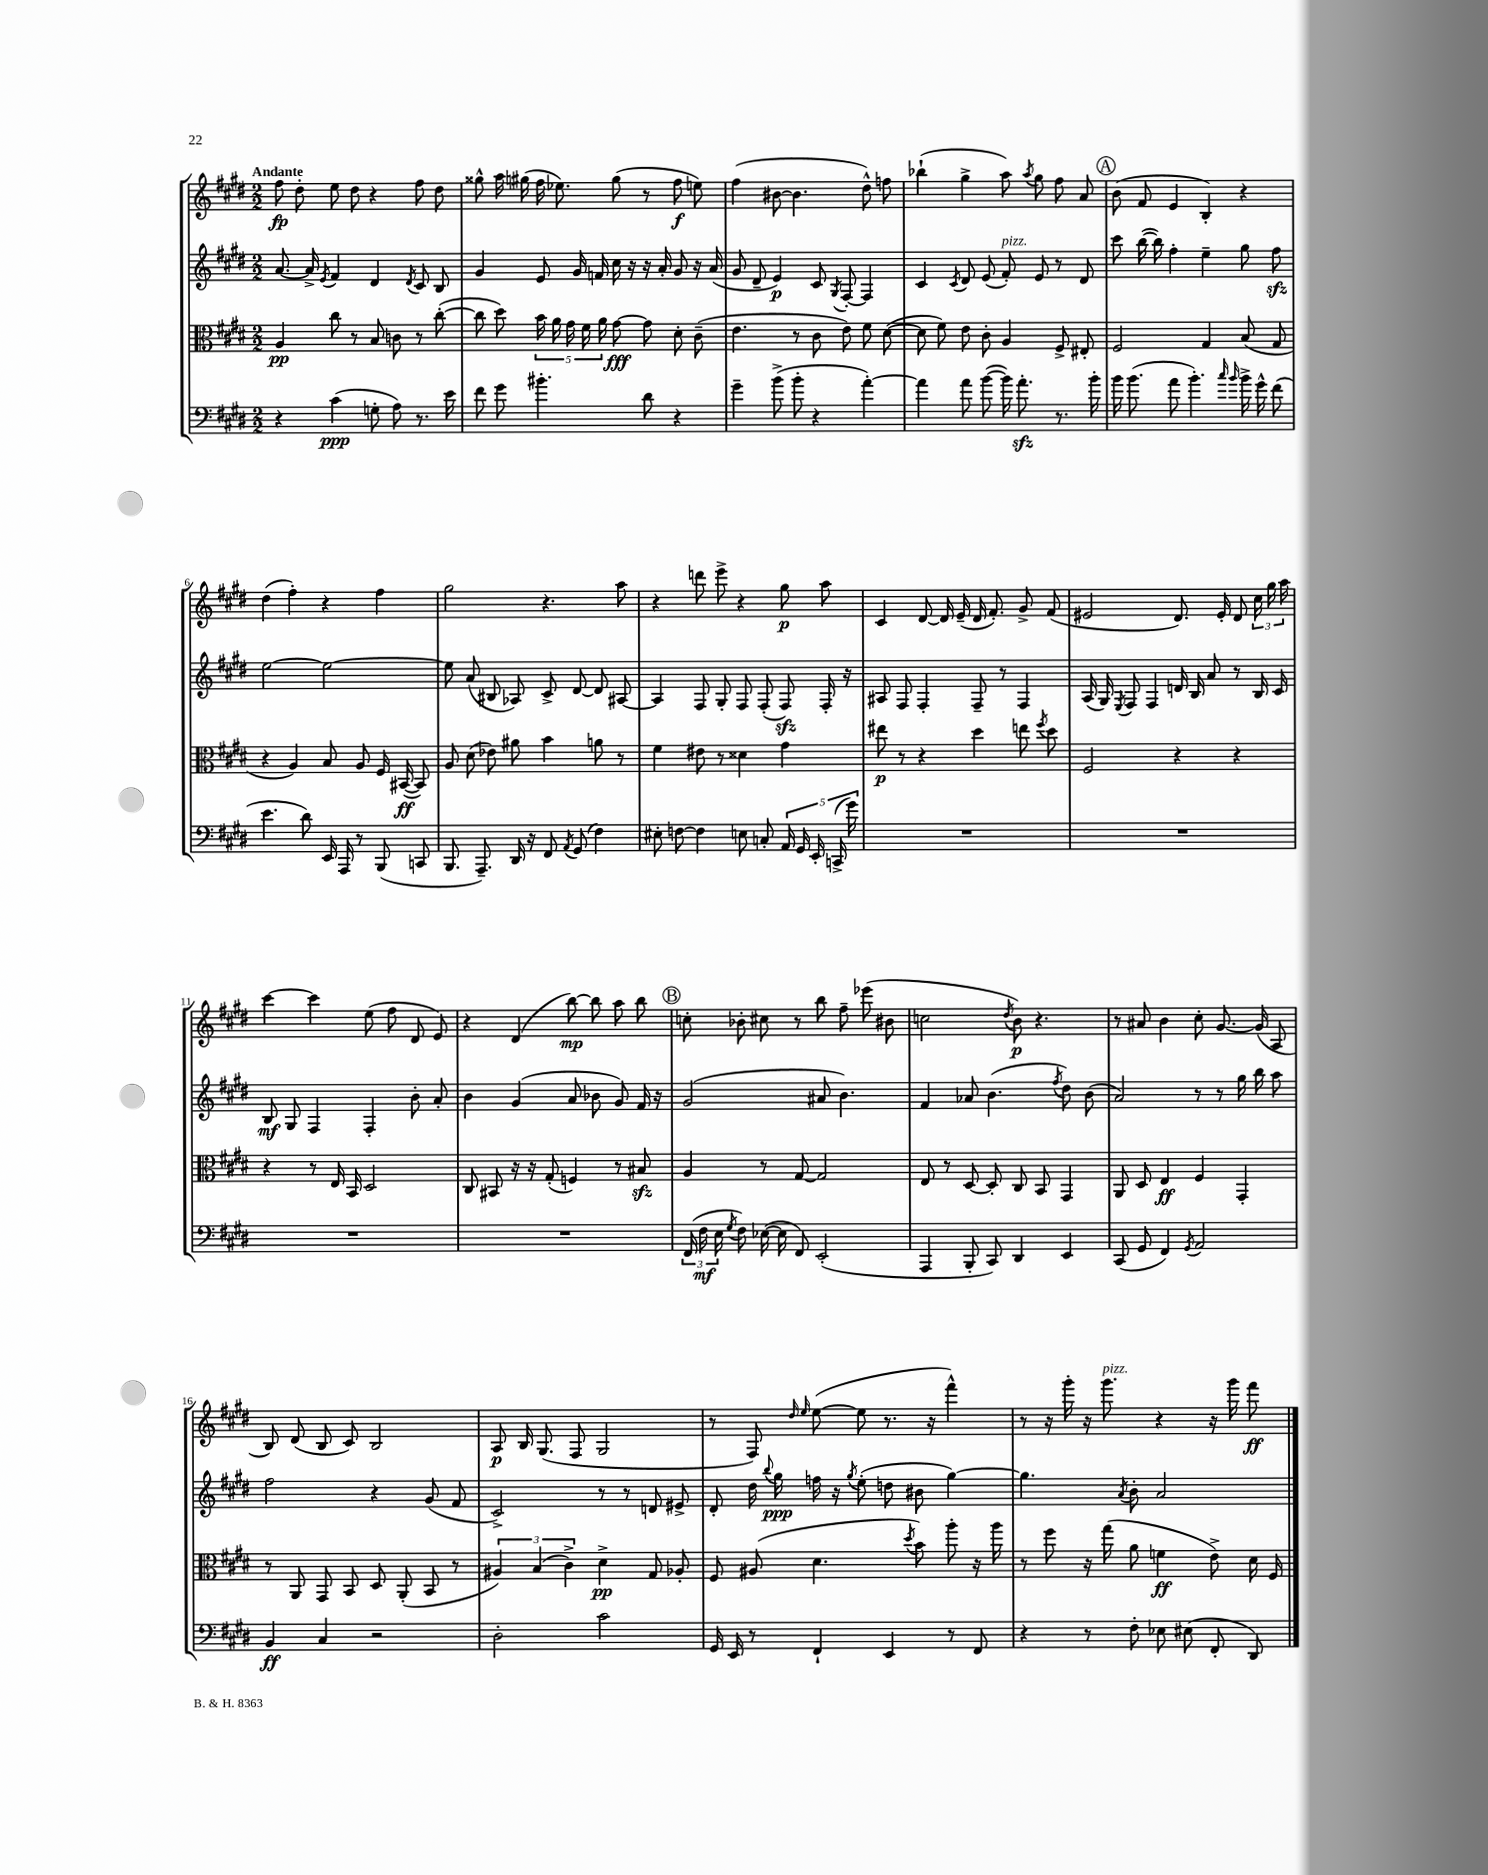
<<
\new StaffGroup <<
\new Staff = "s0" {
    \clef treble \key e \major \numericTimeSignature \time 2/2 \tempo "Andante"
    \autoBeamOff fis''8\fp dis''8-. e''8 dis''8 r4 fis''8 dis''8 |
    gisis''8-^ a''16 gis''16( fis''16 ees''8.) gis''8( r8 fis''8\f e''8) |
    fis''4( bis'8~ bis'4. dis''8-^) f''8 |
    bes''4-!( gis''4-> a''8) \acciaccatura { a''8 } gis''8 fis''8 a'8 |
    \mark \markup { \circle "A" } b'8( fis'8 e'4 b4-.) r4 |
    dis''4( fis''4-.) r4 fis''4 |
    gis''2 r4. a''8 |
    r4 d'''8 e'''8-> r4 gis''8\p a''8 |
    cis'4 dis'8~ dis'16 e'16--( dis'16 fis'8.-.) gis'8-> fis'8( |
    eis'2 dis'8.) eis'16-. dis'8 \tuplet 3/2 { cis''16 gis''16 a''16 } |
    cis'''4~ cis'''4 e''8( fis''8 dis'8 e'8) |
    r4 dis'4( b''8~\mp) b''8 a''8 b''8 |
    \mark \markup { \circle "B" } c''8-. bes'8-. cis''8 r8 b''8 fis''8-- ees'''8( bis'8 |
    c''2 \acciaccatura { dis''8 } b'8\p) r4. |
    r8 ais'8 b'4 cis''8-. gis'8.~ gis'16( a8 |
    b8) dis'8( b8 cis'8) b2 |
    a8\p b16 gis8.( fis8 gis2 |
    r8 fis8) \grace { dis''16 e''16 } e''8~( e''8 r8. r16 fis'''4-^) |
    r8 r16 gis'''16-. r16 gis'''8.^\markup { \italic "pizz." } r4 r16 gis'''16 fis'''8\ff \bar "|." |
}
\new Staff = "s1" {
    \clef treble \key e \major \numericTimeSignature \time 2/2
    \autoBeamOff a'8.~ a'16-> \acciaccatura { e'8 } fis'4 dis'4 \acciaccatura { dis'8 } cis'8 b8 |
    gis'4 e'8 gis'16 f'16 cis''16 r16 r16 a'16-. gis'8 r16 a'16( |
    gis'8 dis'8-- e'4\p) cis'8 \acciaccatura { gis8 } fis8~-. fis4 |
    cis'4 \acciaccatura { cis'8 } dis'8 e'8( fis'8-.^\markup { \italic "pizz." }) e'8 r8 dis'8 |
    \mark \markup { \circle "A" } cis'''8 b''16~( b''16) fis''4-. e''4-- gis''8 fis''8\sfz |
    e''2~ e''2~ |
    e''8 a'8( bis8 aes8) cis'8-> dis'8~ dis'8 ais8~ |
    ais4 fis8 gis8-. fis8 fis8-.( fis8\sfz) fis16-. r16 |
    ais8 fis8 fis4-. fis8-- r8 fis4 |
    a16( gis16) \acciaccatura { e8 } fis8 fis4 d'16 b16 a'8 r8 b16 cis'16 |
    b8\mf gis8 fis4 fis4-. b'8-. a'8-. |
    b'4 gis'4( a'8 bes'8 gis'8) fis'16 r16 |
    \mark \markup { \circle "B" } gis'2( ais'8 b'4.) |
    fis'4 aes'8 b'4.( \acciaccatura { fis''8 } dis''8) b'8( |
    a'2) r8 r8 gis''16 b''16 a''8 |
    fis''2 r4 gis'8( fis'8 |
    cis'2->) r8 r8 d'8 eis'8-> |
    dis'8-. dis''16 \appoggiatura { b''8 } gis''16\ppp f''16 r16 \acciaccatura { gis''8 } e''8-.( d''8 bis'8 gis''4~) |
    gis''4. \acciaccatura { a'8 } b'8-. a'2 \bar "|." |
}
\new Staff = "s2" {
    \clef alto \key e \major \numericTimeSignature \time 2/2
    \autoBeamOff a4\pp cis''8 r8 b8 c'8 r8 cis''8~-.( |
    cis''8 dis''8) \tuplet 5/4 { b'16 a'16 gis'16 fis'16 a'16 } gis'8~\fff gis'8 dis'8-. cis'8--( |
    e'4. r8 cis'8 e'8) fis'8 dis'8~( |
    dis'8 fis'8) e'8 cis'8-. a4 fis8-> eis8-. |
    \mark \markup { \circle "A" } fis2 gis4 b8( gis8 |
    r4 a4) b8 a8 fis16 bis,16~\ff( bis,8) |
    a8 dis'8( ees'8) ais'8 b'4 a'8 r8 |
    fis'4 eis'8 r8 disis'4 gis'4 |
    eis''8\p r8 r4 dis''4 e''8 \acciaccatura { fis''8 } dis''8 |
    fis2 r4 r4 |
    r4 r8 e16 b,16 dis2 |
    cis8 bis,8 r16 r16 gis8-.( f4) r8 bis8\sfz |
    \mark \markup { \circle "B" } a4 r8 gis8~ gis2 |
    e8 r8 dis8~ dis8-. cis8 b,8 gis,4 |
    a,8 dis8 e4\ff fis4 gis,4-. |
    r8 a,8 gis,8 b,8 dis8 a,8-.( b,8 r8 |
    \tuplet 3/2 { ais4) b4( cis'4->) } dis'4->\pp gis8 aes8-. |
    fis8 ais8( dis'4. \acciaccatura { dis''8 } b'8) a''8-. r16 a''16 |
    r8 fis''8 r16 gis''16( a'8 f'4\ff e'8->) dis'16 fis16 \bar "|." |
}
\new Staff = "s3" {
    \clef bass \key e \major \numericTimeSignature \time 2/2
    \autoBeamOff r4 cis'4\ppp( g8-. a8) r8. e'16 |
    fis'8 gis'8 bis'4.-. dis'8 r4 |
    gis'4-- b'8->( b'8-. r4 a'4~-.) |
    a'4 a'8 b'8~( b'16) a'8.-.\sfz r8. b'16-. |
    \mark \markup { \circle "A" } b'16 b'8.( a'8 b'4.-.) \grace { cis''16 b'16 } b'16-> gis'16-^ fis'8( |
    e'4. dis'8) e,16 a,,16 r8 b,,8( c,8 |
    b,,8. a,,8.--) dis,16 r16 fis,8 \acciaccatura { a,8 } gis,8( fis4) |
    eis8-. f8~ f4 e8 c8-. \tuplet 5/4 { a,16 gis,16 e,16-. c,16->( gis'16) } |
    R1 |
    R1 |
    R1 |
    R1 |
    \mark \markup { \circle "B" } \tuplet 3/2 { fis,16( fis16\mf e16 } \acciaccatura { gis8 } fis8) ees16~( ees16 fis,8) e,2-.( |
    a,,4 b,,8-. cis,8) dis,4 e,4 |
    cis,8( gis,8 fis,4) \acciaccatura { gis,8 } a,2 |
    b,4\ff cis4 r2 |
    dis2-. cis'2 |
    gis,16 e,16 r8 fis,4-! e,4 r8 fis,8 |
    r4 r8 fis8-. ees8 eis8( fis,8-. dis,8) \bar "|." |
}
>>
>>
